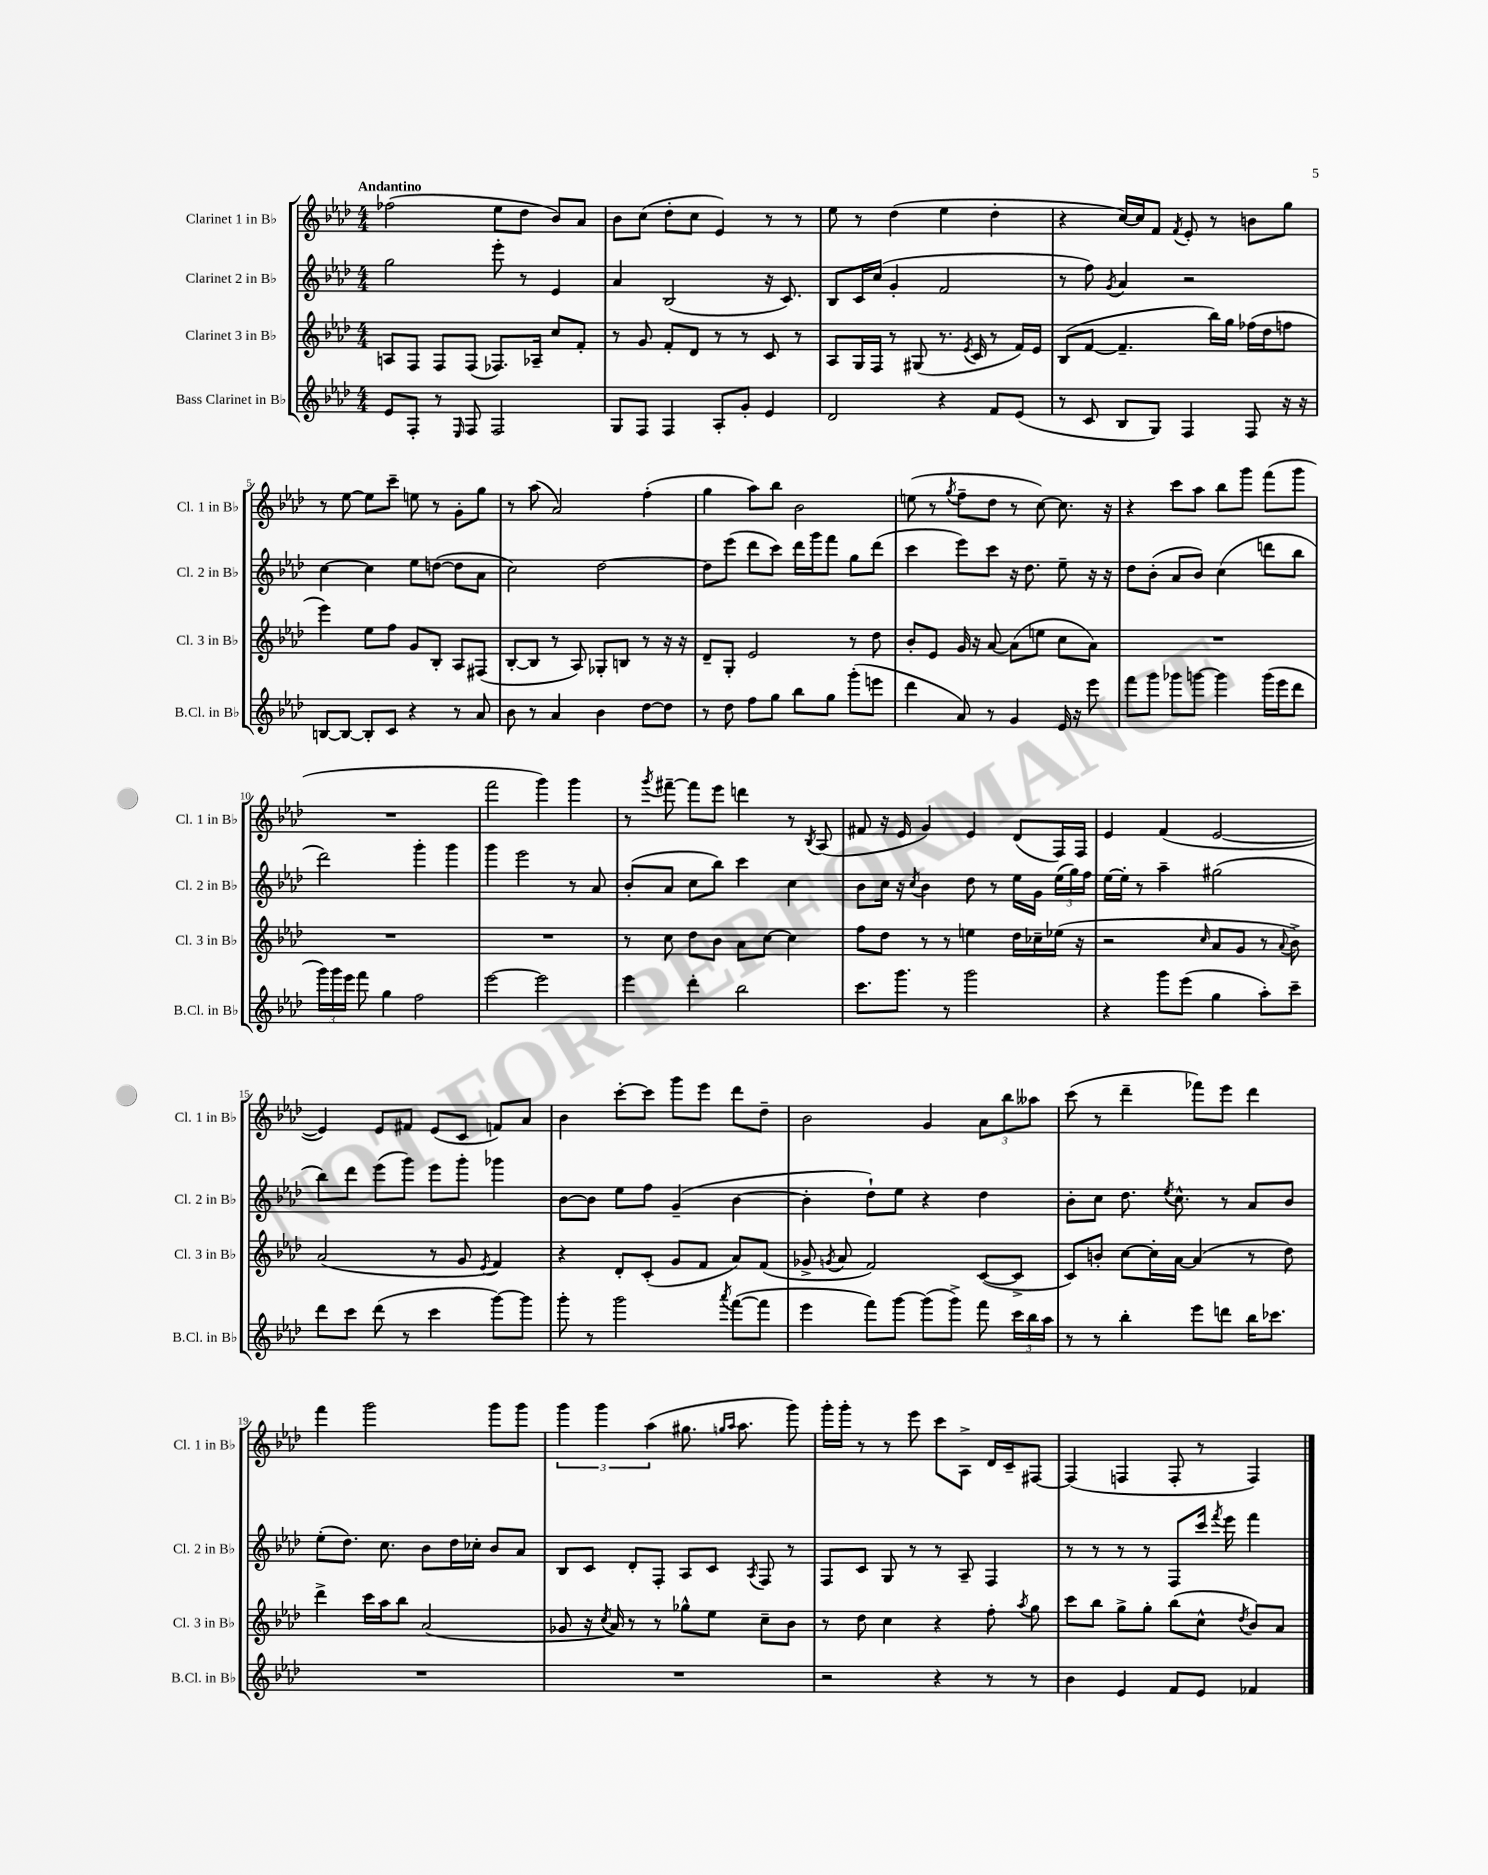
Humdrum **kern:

**kern	**kern	**kern	**kern
*staff4	*staff3	*staff2	*staff1
*clefG2	*clefG2	*clefG2	*clefG2
*k[b-e-a-d-]	*k[b-e-a-d-]	*k[b-e-a-d-]	*k[b-e-a-d-]
*M4/4	*M4/4	*M4/4	*M4/4
8e-	8A	2gg	(2ff-
8F'	8F	.	.
8r	8F	.	.
16qqE-	.	.	.
8F	(8F	.	.
2F	8.F-)	8eee-'	8ee-
.	.	8r	8dd-
.	16A-~	.	.
.	8cc	4e-	8b-)
.	8f'	.	8a-
=	=	=	=
8G	8r	4a-	8b-
8F	8g	.	(8cc
4F	8f'	(2B-	8dd-'
.	8d-	.	8cc
8A-'	8r	.	4e-)
8g'	8r	.	.
4e-	8c	16r	8r
.	.	8.c)	.
.	8r	.	8r
=	=	=	=
2d-	8A-	8B-	8ee-
.	16G	16c	8r
.	16F	(16cc	.
.	8r	4g'	(4dd-
.	(8G#	.	.
4r	8.r	2f	4ee-
.	8qe-	.	.
.	16c	.	.
8f	8r	.	4dd-'
(8e-	16f)	.	.
.	16e-	.	.
=	=	=	=
8r	(8B-	8r	4r
8c	[8f	8ff)	.
.	.	8qg	.
8B-	4.f~]	4a-	[16cc)
.	.	.	16cc]
8G)	.	.	8f
.	.	.	8qf
4F	.	2r	8e-'
.	16bb-)	.	8r
.	16gg	.	.
8F	(16ff-	.	8b
.	16dd-	.	.
16r	8ff	.	8gg
16r	.	.	.
=	=	=	=
[8B	4eee-)	[4cc	8r
8B_	.	.	[8ee-
8B']	8ee-	4cc]	8ee-]
8c	8ff	.	8ccc~
4r	8g	8ee-	8ee
.	8B-'	([8dd	8r
8r	8A-	8dd]	8g'
8a-	(8F#	8a-	8gg
=	=	=	=
8b-	[8B-'	2cc)	8r
8r	8B-]	.	(8aa-
4a-	8r	.	2a-)
.	8A-)	.	.
4b-	8G-'	[2dd-	.
.	8B	.	.
[8dd-	8r	.	(4ff'
8dd-]	16r	.	.
.	16r	.	.
=	=	=	=
8r	8d-~	8dd-]	4gg
8dd-	8G'	(8eee-	.
8ff	2e-	8ddd-	8aa-)
8gg	.	8ccc)	8bb-
8bb-	.	16ddd-	2b-
.	.	16ggg	.
8gg	.	8fff	.
(8ggg'	8r	8gg	.
8eee	8dd-	(8ddd-	.
=	=	=	=
4ddd-	8b-'	4ccc	(8ee
.	8e-	.	8r
.	.	.	8qgg
8a-)	16g	8eee-)	8ff~
.	16r	.	.
8r	[8a-	8ccc	8dd-
4g	(8a-]	16r	8r
.	.	8.dd-	.
.	8ee	.	[8cc)
16e-	8cc	8ee-~	8.cc]
16r	.	.	.
8eee-	8a-)	16r	.
.	.	16r	16r
=	=	=	=
8fff	1r	8dd-	4r
8ggg	.	(8b-'	.
8ggg-	.	8a-	8ccc
[8ggg	.	8b-)	8aa-
4ggg]	.	(4cc	8bb-
.	.	.	8ggg
(16ggg	.	8ddd	(8fff
16eee-	.	.	.
8ddd-	.	8bb-	8ggg
=	=	=	=
24ggg)	1r	2ddd-)	1r
24ggg	.	.	.
24eee-	.	.	.
8fff	.	.	.
4gg	.	.	.
2ff	.	4ggg'	.
.	.	4ggg	.
=	=	=	=
[2eee-	1r	4ggg	2fff
.	.	2eee-	.
2eee-]	.	.	4ggg)
.	.	8r	4ggg
.	.	8a-	.
=	=	=	=
4eee-	8r	(8b-'	8r
.	.	.	8qggg
.	8cc	8a-	[8fff#~
4ddd-'	8dd-	8cc	8fff#]
.	8b-	8bb-)	8eee-
2bb-	8a-	4ccc	4ddd
.	[8cc	.	.
.	4cc]	4cc	8r
.	.	.	8qB-
.	.	.	(8A-
=	=	=	=
8.ccc	8ff	8b-	8f#
.	8dd-	16cc	16r
8.ggg	.	16r	16e-
.	.	8qcc	.
.	8r	4b-	4g)
8r	8r	.	.
2ggg	4ee	8dd-	4e-
.	.	8r	.
.	16dd-	16ee-	(8d-
.	16cc-~	16g	.
.	(16ee-	(24ee-	16F)
.	.	24gg)	.
.	16r	.	16F
.	.	24ff	.
=	=	=	=
4r	2r	[16ee-	4e-
.	.	16ee-']	.
.	.	8r	.
8ggg	.	4aa-~	(4f
(8eee-	.	.	.
.	16qqcc	.	.
4gg	8a-	(2gg#	[2e-
.	8g	.	.
8aa-')	8r	.	.
.	8qqa-	.	.
8ccc~	8b-^)	.	.
=	=	=	=
8ddd-	(2a-	8bb-)	4e-])
8ccc	.	8ddd-	.
(8ddd-	.	(8eee-	8e-
8r	.	8ggg)	8f#
4ccc	8r	8eee-	(8e-
.	8g	8ggg'	8c
.	8qe-	.	.
[8ggg)	4f)	4ggg-	8f)
8ggg]	.	.	8a-
=	=	=	=
8ggg'	4r	[8b-	4b-
8r	.	8b-]	.
2ggg	8d-'	8ee-	[8ccc'
.	(8c'	8ff	8ccc]
.	8g	(4g~	8ggg
.	8f	.	8eee-
8qaaa-	.	.	.
([8fff	8a-)	[4b-	8ddd-
8fff]	(8f	.	8dd-~
=	=	=	=
4eee-	8g-^	4b-']	2b-
.	8qg	.	.
.	8a-	.	.
8fff)	2f)	8dd-`)	.
[8ggg	.	8ee-	.
(8ggg]	.	4r	4g
8ggg^)	.	.	.
8fff	([8c	4dd-	12a-
.	.	.	12bb-
24ccc	8c^]	.	.
24bb-	.	.	12aa--
24aa-	.	.	.
=	=	=	=
8r	8c)	8b-'	(8ccc
8r	8b'	8cc	8r
4bb-'	[8cc	8.dd-	4ddd-~
.	16cc']	.	.
.	.	8qee-	.
.	[16a-	8.cc^^	.
8eee-	(4a-]	.	8fff-)
8ddd	.	8r	8eee-
16bb-	8r	8a-	4ddd-
8.ccc-	.	.	.
.	8dd-)	8b-	.
=	=	=	=
1r	4ddd-^	(8ee-'	4fff
.	.	8.dd-)	.
.	16ccc	.	2ggg
.	16aa-	8.cc	.
.	8bb-	.	.
.	(2a-	8b-	.
.	.	16dd-	.
.	.	16cc-'	.
.	.	8b-	8ggg
.	.	8a-	8ggg
=	=	=	=
1r	8g-	8B-	6ggg
.	16r	8c	.
.	.	.	6ggg
.	8qcc	.	.
.	16a-)	.	.
.	8r	8d-'	.
.	.	.	(6aa-
.	8r	8F'	.
.	8gg-^^	8A-	8.gg#
.	8ee-	8c	.
.	.	.	16qqgg
.	.	.	16qqaa-
.	.	.	8.aa-
.	.	8qA-	.
.	8cc~	8F	.
.	8b-	8r	8ggg)
=	=	=	=
2r	8r	8F	16ggg'
.	.	.	16ggg'
.	8dd-	8c	8r
.	4cc	8G	8r
.	.	8r	8eee-
4r	4r	8r	8ccc
.	.	8A-~	8A-^
8r	8ff'	4F	16d-
.	.	.	16c~
.	8qaa-	.	.
8r	8gg	.	[8F#
=	=	=	=
4b-	8ccc	8r	(4F#]
.	8bb-	8r	.
4e-	8gg^	8r	4F
.	8gg'	8r	.
8f	(8bb-	8F	8F'
8e-	8cc^^	16ccc	8r
.	.	8qfff	.
.	.	16eee-	.
.	8qdd-	.	.
4f-	8b-)	4fff	4F)
.	8a-	.	.
==	==	==	==
*-	*-	*-	*-
